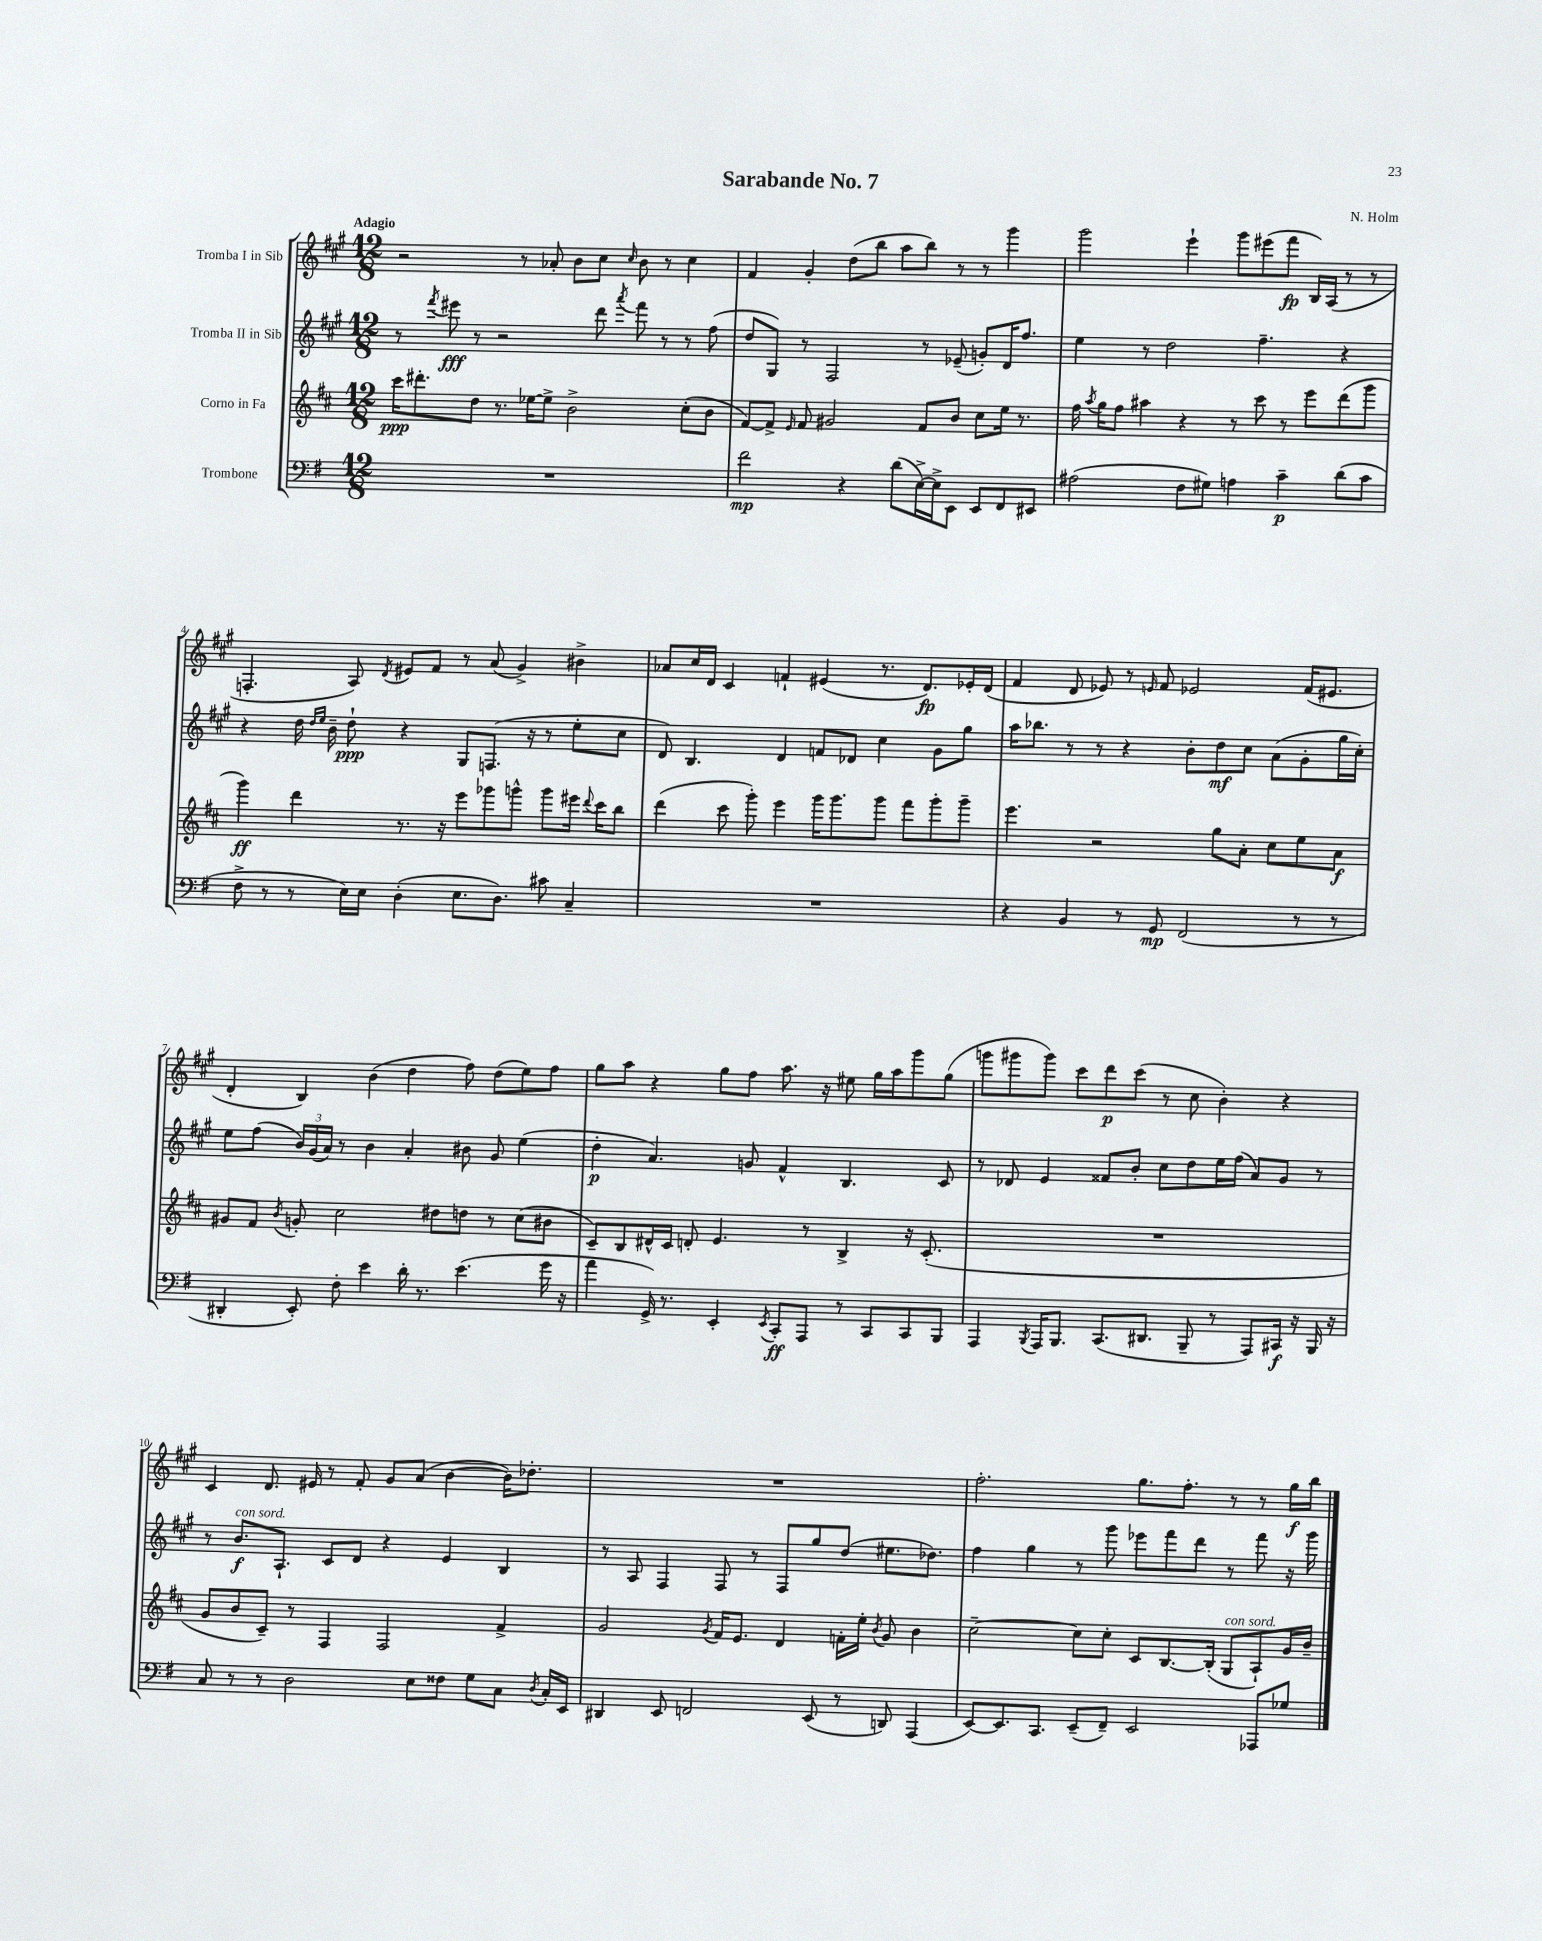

**kern	**kern	**kern	**kern
*staff4	*staff3	*staff2	*staff1
*clefF4	*clefG2	*clefG2	*clefG2
*k[f#]	*k[f#c#]	*k[f#c#g#]	*k[f#c#g#]
*M12/8	*M12/8	*M12/8	*M12/8
1.r	16ccc#\LK	8r	2r
.	8.ddd#'\	.	.
.	.	8qfff#/	.
.	.	8eee#\	.
.	8dd\J	8r	.
.	8.r	2r	.
.	.	.	8r
.	[16ee-\LK	.	.
.	8ee-^\]J	.	8a-'/
.	2b^\	.	8b\L
.	.	8ddd\	8cc#\J
.	.	8qaaa/	16qqcc#/
.	.	8fff#\	8b\
.	.	8r	8r
.	(8cc#'\L	8r	4cc#\
.	8b\J	(8ff#\	.
=	=	=	=
2f#\	[8f#/L)	8dd/L	4f#/
.	8f#^/]J	8G#/J)	.
.	16qqe/	.	.
.	8f#/	8r	4g#'/
.	2g#/	2F#/	.
4r	.	.	(8dd\L
.	.	.	8bb\J
(8d\L	.	.	8aa\L
[16E^\L)	8f#/L	8r	8bb\J)
16E^\]J	.	.	.
8EE\J	8b/J	(8e-~/	8r
8EE/L	8cc#\L	8g'/L)	8r
8FF#/	16ee\Jk	16d/K	4ggg#\
.	8.r	8.ff#/J	.
8EE#/J	.	.	.
=	=	=	=
(2A#\	16ff#\	4ee\	2ggg#\
.	8qaa/	.	.
.	16gg\LK	.	.
.	8ff#\J	.	.
.	4aa#\	8r	.
.	.	2dd\	.
8F#\L	4r	.	4eee`\
8G#\J)	.	.	.
4A\	8r	.	8ggg#\L
.	8ccc#\	4.ff#~\	(8eee#\
4c~\	8r	.	8fff#\J
.	8eee\L	.	16B/LL)
.	.	.	(16A/JJ
(8d\L	(8ddd\	4r	8r
8c\J	8ggg\J	.	8r
=	=	=	=
8F#^\	4ggg\)	4r	4.F'/
8r	.	.	.
8r	4ddd\	16dd\	.
.	.	16qqdd/LL	.
.	.	16qqee/JJ	.
.	.	16b~\	.
16E\LL)	.	8dd`\	8A/)
16E\JJ	.	.	.
.	.	.	8qd/
(4D'\	8.r	4r	8e#/L
.	.	.	8f#/J
.	16r	.	.
8.E\L	8eee\L	8G#/L	8r
.	8ggg-\	(8.F/J	(8a/
8.D\J)	.	.	.
.	8ggg^^\J	.	4g#^/)
.	.	16r	.
8c#\	8ggg\L	8r	.
4C~/	16eee#\Jk	8ee'\L	4b#^\
.	8qqddd/	.	.
.	16ccc#\LK	.	.
.	8bb\J	8cc#\J	.
=	=	=	=
1.r	(4ddd\	8d/)	8a-/L
.	.	4.B/	16cc#/L
.	.	.	16d/JJ
.	8ccc#\	.	4c#/
.	8ggg'\)	.	.
.	4eee\	4d/	4f`/
.	16ggg\LK	8f/L	(4e#/
.	8.ggg\	.	.
.	.	8d-/J	.
.	8ggg\J	4cc#\	8.r
.	8fff#\L	.	.
.	.	.	8.d/L)
.	8ggg'\	8g#\L	.
.	8ggg~\J	8gg#\J	16e-'/L
.	.	.	(16d/JJ
=	=	=	=
4r	4.eee\	16aa\LK	4f#/
.	.	8.bb-\J	.
4BB/	.	8r	8d/
.	2r	8r	8e-/)
8r	.	4r	8r
.	.	.	16qqe/
8GG/	.	.	8f#/
(2FF#/	.	8b'\L	2e-/
.	8gg\L	8dd\	.
.	8a'\J	8cc#\J	.
.	8cc#\L	(8a\L	.
8r	8ee\	8g#'\	(16f#/LK
.	.	.	8.e#/J
8r	8a\J	16gg#\L	.
.	.	16cc#'\JJ)	.
=	=	=	=
4DD#'/	8g#/L	8ee\L	4d'/
.	8f#/J	(8ff#\J	.
.	8qb/	.	.
8EE'/)	8g'/	24b/LL)	4B/)
.	.	(24g#/	.
.	.	24a/JJ)	.
8F#'\	2cc#\	8r	.
4e\	.	4b\	(4b\
16d'\	.	4a'/	4dd\
8.r	.	.	.
.	8dd#\L	.	.
(4.e\	8dd\J	8b#\	8ff#\)
.	8r	8g#/	(8dd\L
.	(8cc#\L	(4ee\	8ee\)
16g\	8b#\J	.	8ff#\J
16r	.	.	.
=	=	=	=
4a\	8c#~/L)	4dd'\	8gg#\L
.	8B/	.	8aa\J
16GG^/)	16d#^^/L	4.a/)	4r
8.r	16c#/JJ	.	.
.	8d'/	.	.
4EE'/	4.e/	.	8gg#\L
.	.	8g/	8ff#\J
8qEE/	.	.	.
8CC'/L	.	4f#^^/	8.aa\
8AAA/J	8r	.	.
.	.	.	16r
8r	4B^/	4.B/	8ee#\
8CC/L	.	.	16gg#\LL
.	.	.	16aa\J
8CC/	16r	.	8ggg#\
.	(8.c#'/	.	.
8BBB/J	.	8c#/	(8gg#\J
=	=	=	=
4AAA/	1.r	8r	8ggg\L
.	.	8d-/	8ggg#\
8qBBB/	.	.	.
16AAA/LK	.	4e/	8ggg#\J)
8.BBB/J	.	.	.
.	.	.	8ccc#\L
(8.CC/L	.	8f##/L	8ddd\
.	.	8b'/J	(8ccc#\J
8.DD#/J	.	.	.
.	.	8cc#\L	8r
8BBB~/	.	8dd\	8cc#\
8r	.	16ee\L	4b'\)
.	.	(16ff#\JJ	.
8AAA/L)	.	8a/L)	.
16CC#/Jk	.	8g#/J	4r
16r	.	.	.
16BBB/	.	8r	.
16r	.	.	.
=	=	=	=
8C/	8g/L	8r	4c#/
8r	8b/	8.b/L	.
8r	8c#~/J)	.	8.d/
.	.	8.A`/J	.
2D\	8r	.	.
.	.	.	16e#/
.	4F#/	8c#/L	8r
.	.	8d/J	8f#'/
.	2F#/	4r	8g#/L
8E\L	.	.	(8a/J
8F##\J	.	4e/	[4b\
8G\L	.	.	.
8C\J	4f#^/	4B/	16b\]LK)
.	.	.	8.dd-'\J
8qD/	.	.	.
16C'/LL	.	.	.
16EE/JJ	.	.	.
=	=	=	=
4DD#/	2g/	8r	1.r
.	.	8A/	.
8EE/	.	4F#/	.
2FF/	.	.	.
.	8qg/	.	.
.	16f#/LK	8F#/	.
.	8.e/J	.	.
.	.	8r	.
.	4d/	8F#/L	.
(8EE/	.	8gg#/	.
8r	16f'\LL	(8dd/J	.
.	16ee'\JJ	.	.
.	8qb/	.	.
8DD/)	8g/	8.ee#\L	.
(4AAA/	4b\	.	.
.	.	8.dd-\J)	.
=	=	=	=
[8EE/L)	[2cc#~\	4ff#\	2.ff#'\
8.EE/]	.	.	.
.	.	4gg#\	.
8.CC/J	.	.	.
(8EE~/L	8cc#\]L	8r	.
8FF#~/J)	8cc#'\J	8ggg#\	.
2EE/	8c#/L	8eee-\L	8.gg#\L
.	[8.B/	8fff#\	.
.	.	.	8.ff#'\J
.	.	8ddd\J	.
.	(16B'/]Jk	.	.
.	8G/L	8r	8r
8AAA-/L	8A`/)	8fff#\	8r
8G-/J	16g/L	16r	16gg#\LL
.	16b~/JJ	16ggg#\	16bb\JJ
==	==	==	==
*-	*-	*-	*-
